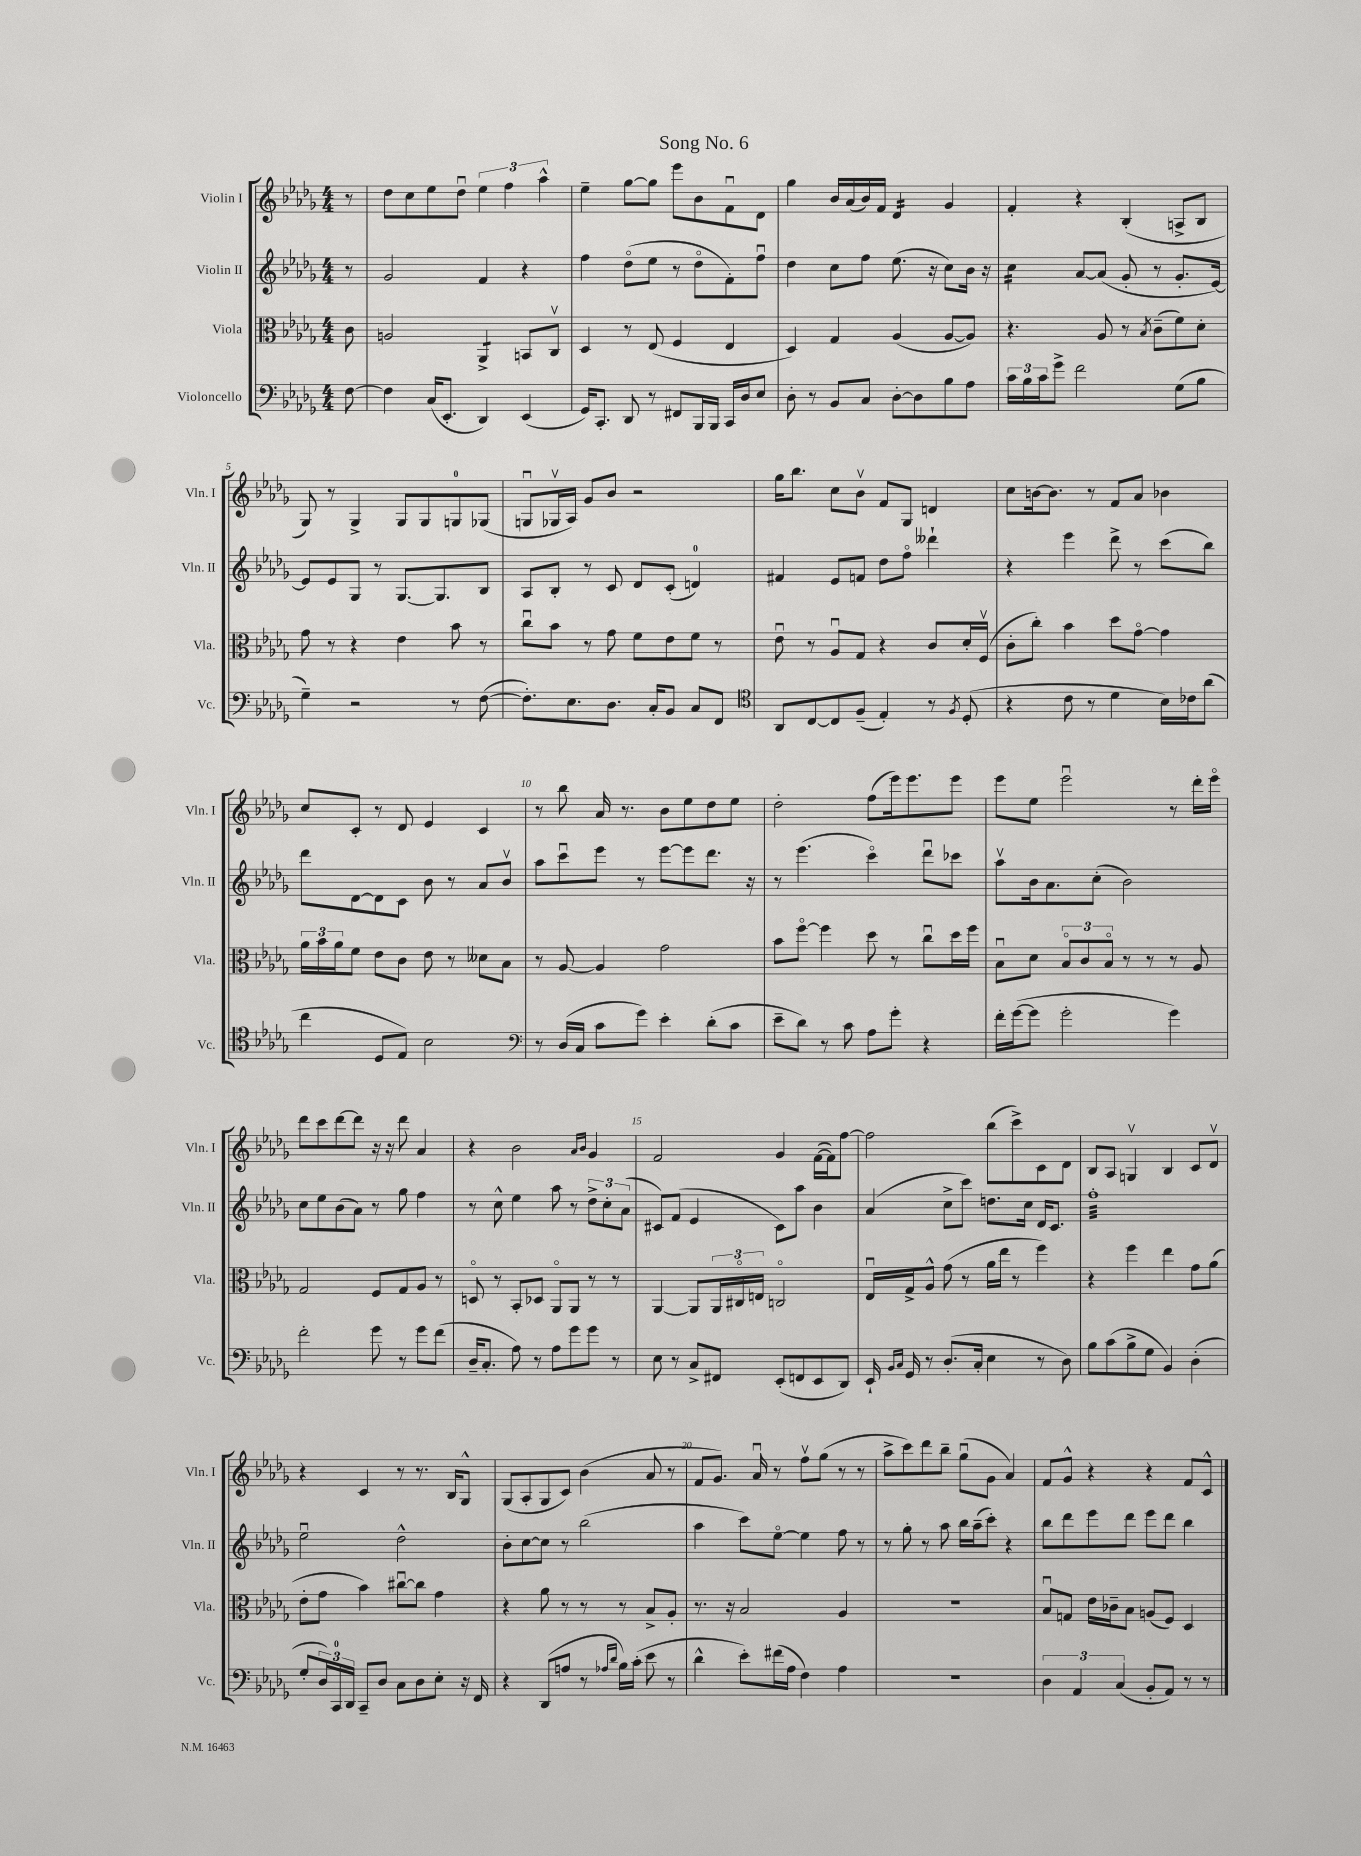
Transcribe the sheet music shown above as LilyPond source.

\header { title = "Song No. 6" }
<<
\new StaffGroup <<
\new Staff = "s0" \with { instrumentName = "Violin I" shortInstrumentName = "Vln. I" } {
    \clef treble \key des \major \numericTimeSignature \time 4/4 \partial 8
    r8 |
    des''8 c''8 ees''8 des''8\downbow \tuplet 3/2 { ees''4 f''4 aes''4-^ } |
    ees''4-- ges''8~ ges''8 ees'''8 bes'8 f'8\downbow des'8 |
    ges''4 bes'16 aes'16( bes'16) f'16 des'4:16 ges'4 |
    f'4-. r4 bes4-.( a8-> bes8 |
    ges8) r8 ges4-> ges8 ges8 g8-0 ges8( |
    g8\downbow ges16\upbow aes16) ges'8 bes'8 r2 |
    ges''16 bes''8. c''8 bes'8\upbow f'8 ges8 d'4 |
    c''8 b'16~ b'8. r8 f'8 aes'8 bes'4 |
    c''8 c'8-. r8 des'8 ees'4 c'4 |
    r8 bes''8 aes'16 r8. bes'8 ees''8 des''8 ees''8 |
    des''2-. f''8( ees'''16) ees'''8. ees'''8 |
    ees'''8 ees''8 ees'''2\downbow r8 des'''16-. ees'''16\flageolet |
    des'''8 c'''8 des'''8~ des'''8 r16 r16 des'''8 aes'4 |
    r4 bes'2 \grace { aes'16 bes'16 } ges'4 |
    f'2 ges'4 f'16~( f'16) f''8~ |
    f''2 bes''8( c'''8->) c'8 des'8 |
    bes8 aes8 g4\upbow bes4 c'8 des'8\upbow |
    r4 c'4 r8 r8. bes16 ges8-^ |
    ges8( aes8-. ges8 c'8) bes'4( aes'8 r8 |
    f'8 ges'8.) aes'16\downbow r8 f''8\upbow ges''8( r8 r8 |
    aes''8-> c'''8) des'''8 bes''8-- ges''8\downbow( ges'8 aes'4) |
    f'8 ges'8-^ r4 r4 f'8 c'8-^ \bar "|." |
}
\new Staff = "s1" \with { instrumentName = "Violin II" shortInstrumentName = "Vln. II" } {
    \clef treble \key des \major \numericTimeSignature \time 4/4 \partial 8
    r8 |
    ges'2 f'4 r4 |
    f''4 des''8\flageolet( ees''8 r8 des''8\flageolet f'8-.) f''8\downbow |
    des''4 c''8 f''8 ees''8.( r16 c''8) bes'16 r16 |
    c''4:16 aes'8~ aes'8( ges'8-. r8 ges'8.-. ees'16~) |
    ees'8 ees'8 ges8 r8 ges8.~ ges8. bes8 |
    aes8 bes8-. r8 c'8 des'8 c'8-.( d'4-0) |
    fis'4 ees'8 f'8 des''8 f''8\flageolet deses'''4-! |
    r4 ees'''4 des'''8-> r8 c'''8( bes''8) |
    des'''8 des'8~ des'8 c'8 bes'8 r8 aes'8 bes'8\upbow |
    aes''8 c'''8\downbow ees'''8 r8 ees'''8~ ees'''8 des'''8. r16 |
    r8 ees'''4.( c'''4\flageolet) des'''8\downbow ces'''8 |
    aes''8\upbow bes'16 aes'8. c''8-.( bes'2) |
    c''8 ees''8 bes'8( aes'8) r8 ges''8 f''4 |
    r8 c''8-^ ees''4 aes''8 r8 \tuplet 3/2 { des''8-> c''8-. aes'8( } |
    cis'8) f'8( ees'4 cis'8) aes''8 bes'4 |
    aes'4( c''8-> c'''8) d''8. c''16 des'16 c'8. |
    f''1:32-. |
    ees''2\downbow des''2-^ |
    bes'8-. c''8~ c''8 r8 bes''2( |
    aes''4 c'''8) ees''8~\flageolet ees''4 f''8 r8 |
    r8 ges''8-. r8 aes''8 bes''16 aes''16--( c'''8-.) r4 |
    bes''8 des'''8 ees'''8 des'''8 ees'''8 des'''8 bes''4 \bar "|." |
}
\new Staff = "s2" \with { instrumentName = "Viola" shortInstrumentName = "Vla." } {
    \clef alto \key des \major \numericTimeSignature \time 4/4 \partial 8
    c'8 |
    a2 aes,4:8-> b,8 c8\upbow |
    des4 r8 ees8( f4 ees4 |
    des4) ges4 aes4( aes8~ aes8) |
    r4. aes8 r8 \acciaccatura { bes8 } c'8--( f'8) des'8-. |
    ges'8 r8 r4 ees'4 bes'8 r8 |
    c''8\downbow bes'8 r8 ges'8 f'8 ees'8 f'8 r8 |
    ees'8\downbow r8 aes8\downbow ges8 r4 c'8 des'16-. f16\upbow( |
    c'8-. c''8-.) bes'4 des''8 ges'8~\flageolet ges'4 |
    \tuplet 3/2 { aes'16 bes'16 aes'16 } f'8 ees'8 c'8 ees'8 r8 deses'8 bes8 |
    r8 aes8~ aes4 ges'2 |
    bes'8 f''8~\flageolet f''4 des''8 r8 c''8\downbow des''16 f''16 |
    bes8\downbow des'8 \tuplet 3/2 { bes8\flageolet c'8 bes8\flageolet } r8 r8 r8 aes8 |
    ges2 f8 ges8 aes8 r8 |
    d8\flageolet r8 bes,8-. des8 aes,8\flageolet aes,8 r8 r8 |
    aes,4~ aes,8 \tuplet 3/2 { aes,16 cis16\flageolet e16 } c2\flageolet |
    ees16\downbow ges16-> aes8-^ ges'8( r8 aes'16 ees''16 r8 f''4) |
    r4 f''4 ees''4 ges'8 aes'8( |
    ees'8-. ges'8 bes'4) cis''8~\downbow cis''8 ges'4 |
    r4 aes'8 r8 r8 r8 bes8-> aes8-. |
    r8. r16 bes2 aes4 |
    R1 |
    bes8\downbow g8 ees'16 ces'16-- bes8 a8( f8) des4 \bar "|." |
}
\new Staff = "s3" \with { instrumentName = "Violoncello" shortInstrumentName = "Vc." } {
    \clef bass \key des \major \numericTimeSignature \time 4/4 \partial 8
    f8~ |
    f4 c16( ees,8.-. des,4) ees,4( |
    ges,16) c,8.-. des,8 r8 fis,8 bes,,16 bes,,16 c,16 des16 ees8 |
    des8-. r8 bes,8 c8 des8~-. des8 bes8 aes8 |
    \tuplet 3/2 { c'16 bes16 c'16 } ges'8-> f'2 ges8( bes8 |
    ges4--) r2 r8 f8~( |
    f8.-.) ees8. des8. c16-. bes,8 c8 f,8 |
    \clef tenor aes,8 c8~ c8 f8--( ees4-.) r8 \acciaccatura { f8 } des8-.( |
    r4 c'8 r8 des'4 bes16) ces'16 aes'8( |
    c''4 des8 ees8) bes2 |
    \clef bass r8 des16( c16 c'8 ges'8) ees'4-. des'8-.( c'8 |
    ees'8-- des'8) r8 c'8 aes8 ges'8-. r4 |
    f'16-. ges'16~( ges'8 ges'2-. ges'4) |
    f'2-. ges'8 r8 ges'8 f'8( |
    des16-- c8.-. aes8) r8 aes8 ges'8 ges'8 r8 |
    ees8 r8 c8-> fis,8 ees,8-.( f,8 ees,8 des,8) |
    ees,16-! \grace { bes,16 c16 } ges,16 r8 des8.-.( c16-. ees4 r8 des8) |
    bes8 c'8( bes8-> ges8 bes,4) des4-.( |
    ges8-. \tuplet 3/2 { des16) c,16-0 des,16 } c,8-- des8 c8 des8 ees8-. r16 f,16 |
    r4 des,8( a8 r8 \grace { aes16 des'16 } bes16) c'16-.( ees'8 r8 |
    des'4-^ ees'8-.) fis'16( aes16 f4) aes4 |
    R1 |
    \tuplet 3/2 { des4 aes,4 c4( } bes,8-. aes,8) r8 r8 \bar "|." |
}
>>
>>
\layout { \context { \Score \override BarNumber.break-visibility = ##(#f #t #t) barNumberVisibility = #(every-nth-bar-number-visible 5) } }
